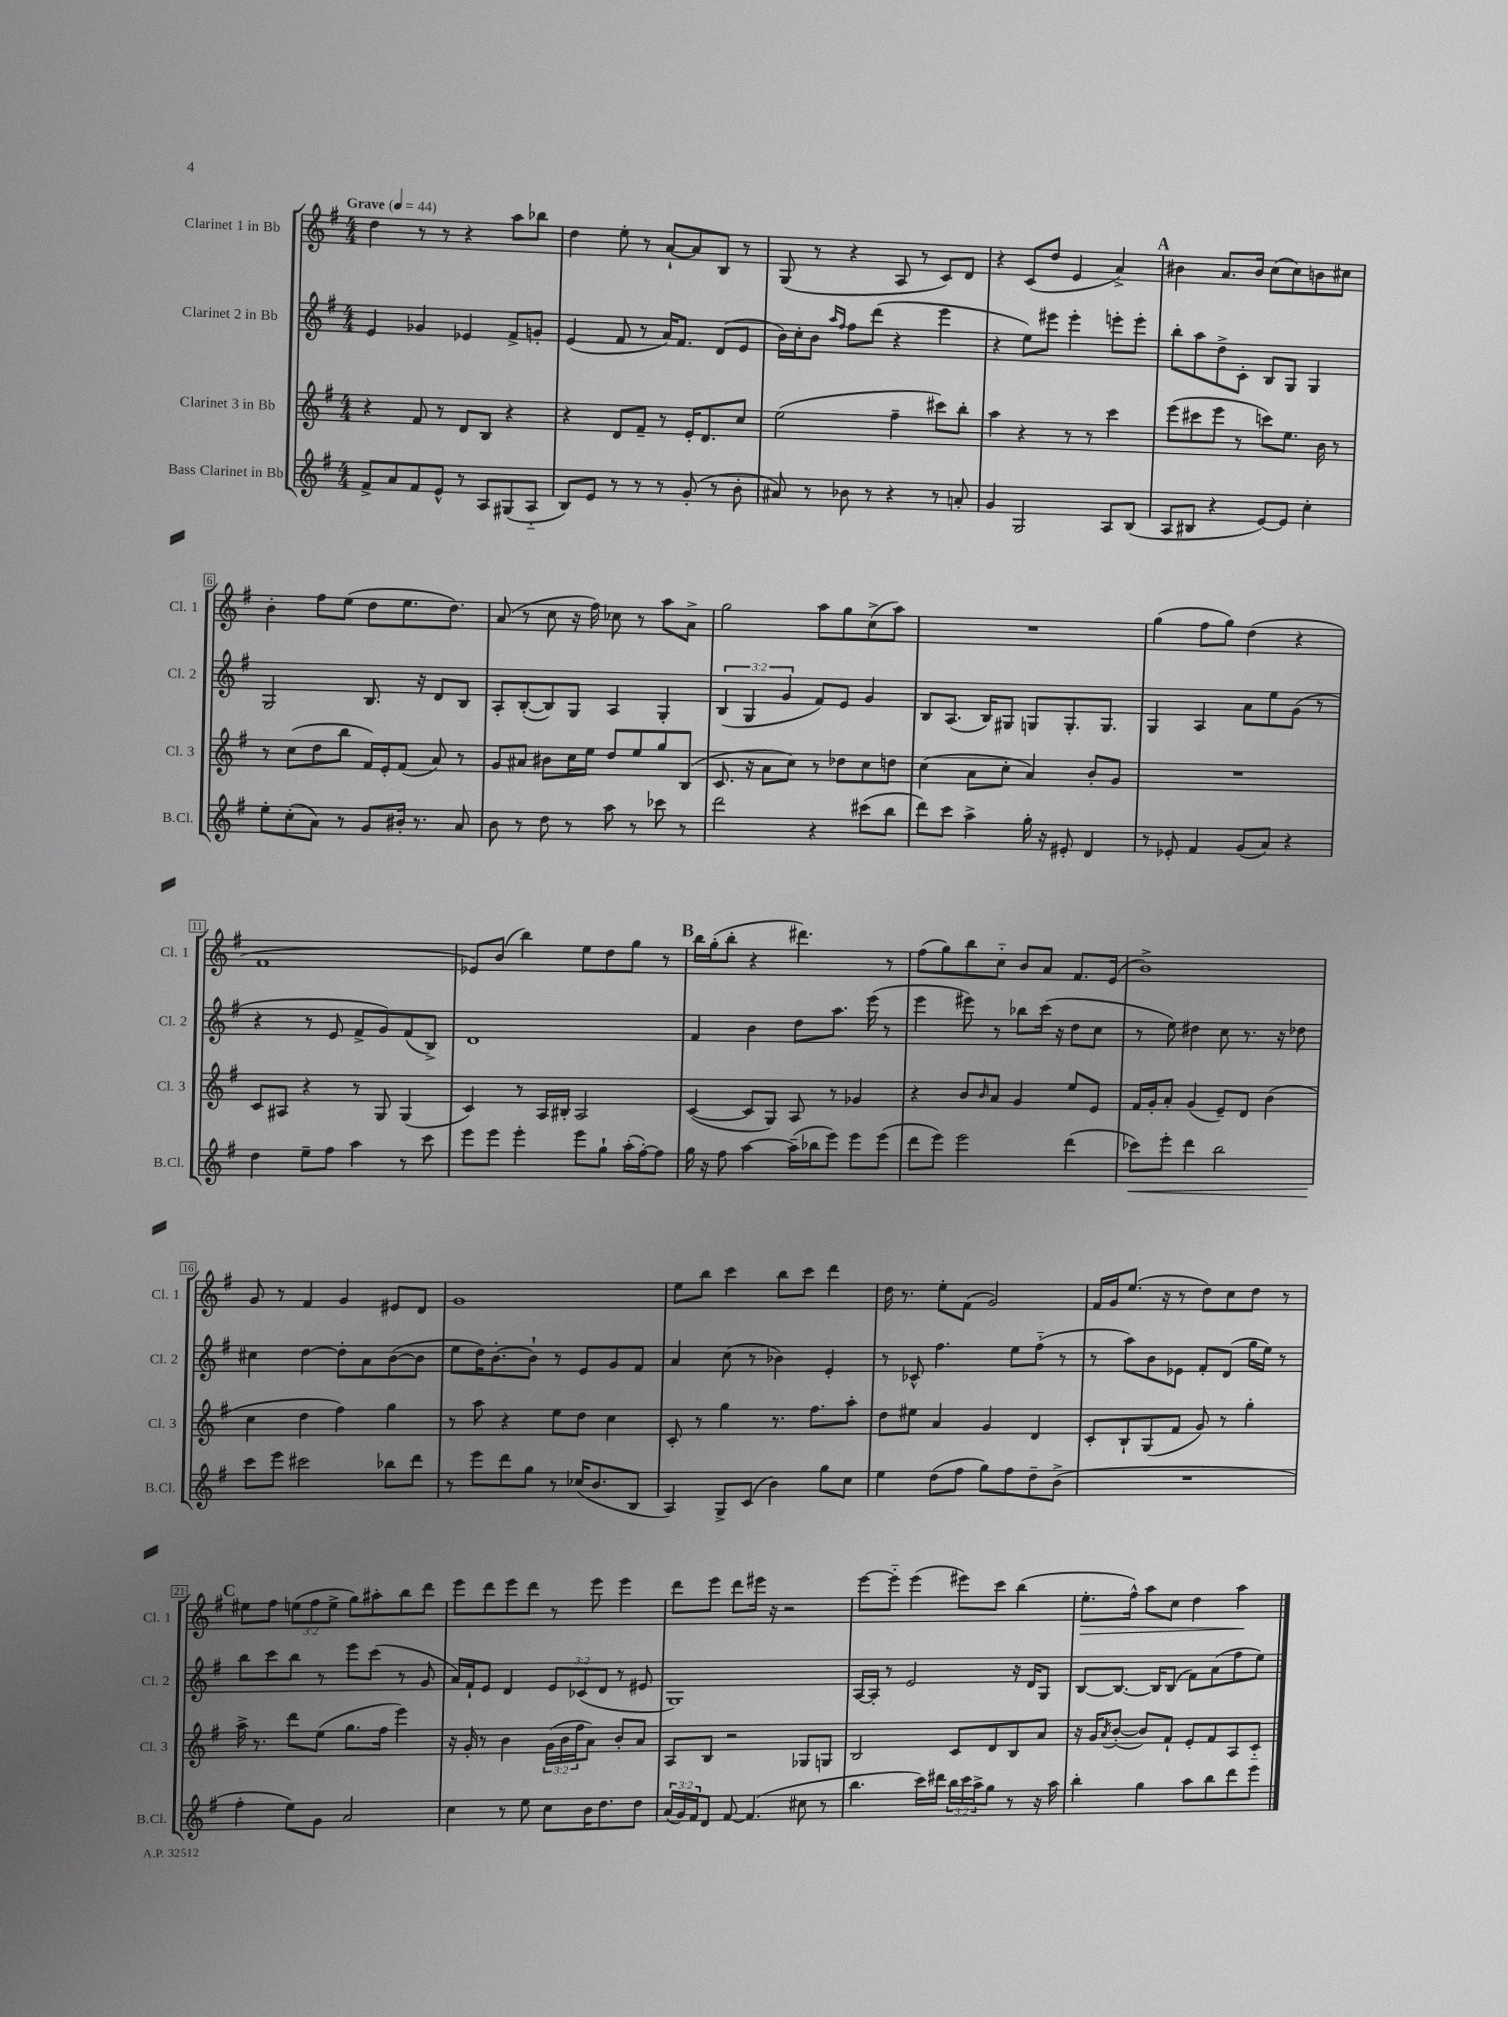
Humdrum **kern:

**kern	**kern	**kern	**kern
*staff4	*staff3	*staff2	*staff1
*clefG2	*clefG2	*clefG2	*clefG2
*k[f#]	*k[f#]	*k[f#]	*k[f#]
*M4/4	*M4/4	*M4/4	*M4/4
*MM44	*MM44	*MM44	*MM44
8f#^/L	4r	4e/	4dd\
8a/	.	.	.
8f#/	8f#/	4g-/	8r
8e^^/J	8r	.	8r
8r	8d/L	4e-/	4r
8A/L	8B/J	.	.
(8G#/	4r	8f#^/L	8aa\L
8A'~/J	.	8g'/J	8bb-\J
=	=	=	=
8B/L)	4r	(4e/	4dd\
8e/J	.	.	.
8r	8d/L	8f#/	8ee'\
8r	8f#~/J	8r	8r
8r	8r	16a/LK)	[8a`/L
.	.	8.f#/J	.
(8g'/	16e'/LK	.	8a/]
.	8.d/	.	.
8r	.	(8d/L	8B/J
8b'\	8cc/J	8e/J	8r
=	=	=	=
8a#/)	(2ee\	16b\LL)	(8G/
.	.	16cc'\J	.
8r	.	8b\J	8r
.	.	16qqaa/LL	.
.	.	16qqff#/JJ	.
8b-\	.	8ff#\L	4r
8r	.	(8ddd\J	.
4r	4ff#~\	4r	8A/
.	.	.	8r
8r	8ccc#\L)	4eee\	8c/L)
8a'/	8bb'\J	.	8d/J
=	=	=	=
4g/	4aa\	4r	4r
2G/	4r	8ee\L)	(8c/L
.	.	8eee#\J	8dd/J
.	8r	4eee#'\	4e/
.	8r	.	.
8A/L	4ccc\	8eee'\L	4a^/)
(8B/J	.	8eee'\J	.
=	=	=	=
8A/L	(8eee\L	8bb'\L	4b#\
8B#/J	8ccc#\	8aa\	.
4r	8eee\J	8dd^\	8.a/L
.	8r	8c'\J	.
.	.	.	16b#/Jk
[8e/L)	8ccc\L)	8B/L	(8cc\L
8e/]J	8.ee\J	8G/J	8cc\)
4cc'\	.	4G/	8b\
.	16b\	.	.
.	8r	.	8cc#\J
=	=	=	=
8ee'\L	8r	2G/	4b'\
(8cc'\	(8cc\L	.	.
8a\J)	8dd\	.	8ff#\L
8r	8bb\J	.	(8ee\J
8g/L	16f#/LL)	8.B/	8dd\L
.	16e'/J	.	.
16b#'/Jk	(8f#/J	.	8.ee\
8.r	.	16r	.
.	8a/)	8d/L	.
.	.	.	8.dd\J)
8a/	8r	8B/J	.
=	=	=	=
8b\	8g/L	8A'/L	(8a/
8r	8a#/J	([8B'/	8r
8dd\	8b#\L	8B/])	8cc\
8r	16cc\L	8G/J	16r
.	16ee\JJ	.	16ff#\)
8aa\	8dd/L	4A/	8cc-\
8r	8ee/	.	8r
8ccc-\	8gg/	4G'/	8aa\L
8r	(8B/J	.	8a^\J
=	=	=	=
2ddd\	8.c/	(6B/	2gg\
.	.	6G/	.
.	16r	.	.
.	8a\L	.	.
.	.	6g/	.
.	8cc\J)	.	.
4r	8r	8f#/L)	8aa\L
.	8dd-\L	8e/J	8gg\
(8ccc#\L	8cc\	4g/	(8cc^\
8bb\J	8dd\J	.	8aa\J)
=	=	=	=
8ddd\L)	(4cc\	8B/L	1r
8ccc\J	.	(8.A/J	.
4aa^\	8a\L	.	.
.	.	16B/LK)	.
.	8cc'\J	8G#/J	.
16gg'\	4a/)	8G/L	.
16r	.	.	.
8e#'/	.	8.G'/	.
4d/	8b'/L	.	.
.	.	8.G/J	.
.	8g/J	.	.
=	=	=	=
8r	1r	4G/	(4gg\
8e-'/	.	.	.
4f#/	.	4A/	8ff#\L
.	.	.	8gg\J)
(8g/L	.	8a\L	(4dd\
8a/J)	.	8ee\	.
4r	.	(8g\J	4r
.	.	8r	.
=	=	=	=
4dd\	8c/L	4r	1f#
.	8A#/J	.	.
8ee~\L	4r	8r	.
8ff#\J	.	8e/	.
4aa\	8r	8f#^/L	.
.	8G/	8g/)	.
8r	(4G/	(8f#/	.
8ccc\	.	8B^/J)	.
=	=	=	=
8eee\L	4c/)	1d	8e-/L)
8eee\J	.	.	(8b/J
4eee'\	8r	.	4bb\)
.	16A/LL	.	.
.	16B#'/JJ	.	.
8eee\L	2A/	.	8ee\L
8gg`\J	.	.	8dd\
(16aa'\LL	.	.	8gg\J
[16ff#'\J)	.	.	.
8ff#\]J	.	.	8r
=	=	=	=
16gg\	([4c/	4f#/	16bb\LL
16r	.	.	(16gg'\J
8ff#\	.	.	8bb'\J
[4aa\	8c/]L	4b\	4r
.	8G/J)	.	.
(16aa~\]LL	8A/	8dd\L	4.ddd#\)
16bb-\J	.	.	.
8eee\J)	8r	8.aa\J	.
8eee\L	4g-/	.	.
.	.	(16eee\	.
(8eee\J	.	8r	8r
=	=	=	=
8ddd\L	4r	4eee\	(8ff#\L
8eee\J)	.	.	8gg\)
2eee\	8b/L	8eee#\)	8bb\
.	16qqb/	.	.
.	8a/J	8r	8cc'~\J
.	4g/	8bb-\L	8b/L
.	.	(16ccc\Jk	8a/J
.	.	16r	.
(4ddd\	8ee/L	8dd\L	8.f#/L
.	8e/J	8cc\J	.
.	.	.	(16e/Jk
=	=	=	=
8ccc-\L)	16f#/LL	8r	1b^)
.	16g'/J	.	.
8eee'\J	8a'/J	8ee\)	.
4ddd\	(4g/	4dd#\	.
2bb\	8e~/L)	8cc\	.
.	8d/J	8.r	.
.	(4b\	.	.
.	.	16r	.
.	.	8dd-\	.
=	=	=	=
8ccc\L	4cc\	4cc#\	8g/
8eee\J	.	.	8r
2ccc#\	4dd\	[4dd\	4f#/
.	4ff#\)	8dd'\]L	4g/
.	.	8a\	.
8bb-\L	4gg\	([8b\	8e#/L
8ddd\J	.	8b\]J	8d/J
=	=	=	=
8r	8r	8ee\L	1g
8eee\L	8aa\	16dd\K)	.
.	.	[8.b'\	.
8ddd\	4r	.	.
8gg\J	.	8b`\]J	.
8r	8ee\L	8r	.
(16cc-/LK	8dd\J	8e/L	.
8.b/	.	.	.
.	4cc\	8g/	.
8B/J	.	8f#/J	.
=	=	=	=
4A/)	8c'/	4a/	8ee\L
.	8r	.	8bb\J
8G^/L	4gg\	(8cc\	4ccc\
(8c/J	.	8r	.
4b\)	8.r	4b-\)	8bb\L
.	.	.	8ccc\J
.	8.ff#\L	.	.
8gg\L	.	4e'/	4ddd\
8cc\J	8aa'\J	.	.
=	=	=	=
4ee\	8dd\L	8r	16dd\
.	.	.	8.r
.	8ee#\J	8c-^^/	.
(8dd\L	4a/	4.ff#\	8ee'\L
8ff#\J	.	.	(8f#\J
8gg\L)	4g/	.	2g/)
8ff#\	.	8ee\L	.
8dd~\	4d/	(8ff#'~\J	.
(8b^\J	.	8r	.
=	=	=	=
1r	8c'/L	8r	16f#/LL
.	.	.	16g/J
.	8B`/	8aa\L)	(8.ee/J
.	(8G/	8b\	.
.	.	.	16r
.	8f#/J	8e-\J	8r
.	8g/)	8f#'/L	8dd\L)
.	8r	(8d/J	8cc\
.	4gg'\	16gg\LL	8dd\J
.	.	16ee\JJ)	.
.	.	8r	8r
=	=	=	=
4ff#'\	16aa^\	8bb\L	8ee#\L
.	8.r	.	.
.	.	8ccc\	8ff#\J
8ee\L)	8ddd\L	8bb\J	(12ee\L
.	.	.	12ff#\
8g\J	(8ee\J	8r	.
.	.	.	12ee^\J
2a/	8.gg\L	8eee\L	8gg\L)
.	.	(8ccc\J	8aa#'\
.	16ff#\Jk	.	.
.	4eee\)	8r	8bb\
.	.	8g/	8ddd\J
=	=	=	=
4cc\	16r	16a/LL)	8eee\L
.	16g'/	16f#`/J	.
.	8r	8e/J	8ddd\
8r	4b\	4d/	8eee\
8ee\	.	.	8ddd\J
8cc\L	(24g\LL	12e/L	8r
.	24b\	.	.
.	24ff#\J	(12c-/	.
16b\K	8a\J)	.	8eee\
.	.	12d/J	.
8.dd\	.	.	.
.	8b'/L	8r	4eee\
8dd\J	8a/J	8e#/	.
=	=	=	=
(24a/LL	8A/L	1G)	8ddd\L
24g/)	.	.	.
24f#/J	.	.	.
8d/J	8B/J	.	8eee\J
[8f#/	2r	.	8ddd\L
(4.f#/]	.	.	16eee#\Jk
.	.	.	16r
.	.	.	2r
8cc#\	8G-/L	.	.
8r	8G/J	.	.
=	=	=	=
4.bb\	2B/	[16A/LL	[8eee\L
.	.	16A'/]JJ	.
.	.	8r	8eee'~\]J
.	.	2e/	(4eee\
16ccc\LL)	.	.	.
16ddd#\JJ	.	.	.
24bb\LL	8c/L	.	8eee#\L)
24ccc\	.	.	.
24aa^\J	.	.	.
8gg\J	8d/	.	8ccc\J
8r	8B/	16r	(4bb\
.	.	16d/LK	.
16r	8a/J	8G/J	.
16aa\	.	.	.
=	=	=	=
4bb'\	16r	[8B/L	8.ee'\L
.	16g/LK	.	.
.	8qa/	.	.
.	([8b'/J	8.B/_J	.
.	.	.	16ff#^^\Jk)
4gg\	8b/]L)	.	8aa\L
.	.	16B/]LK	.
.	8f#`/J	(8B/J	8cc\J
8aa\L	8e'/L	8f#\L)	4dd\
8bb\	8f#/	(8a\	.
8ddd\	8A/	8ff#\	4aa\
8eee\J	8c'~/J	8ee\J)	.
==	==	==	==
*-	*-	*-	*-
